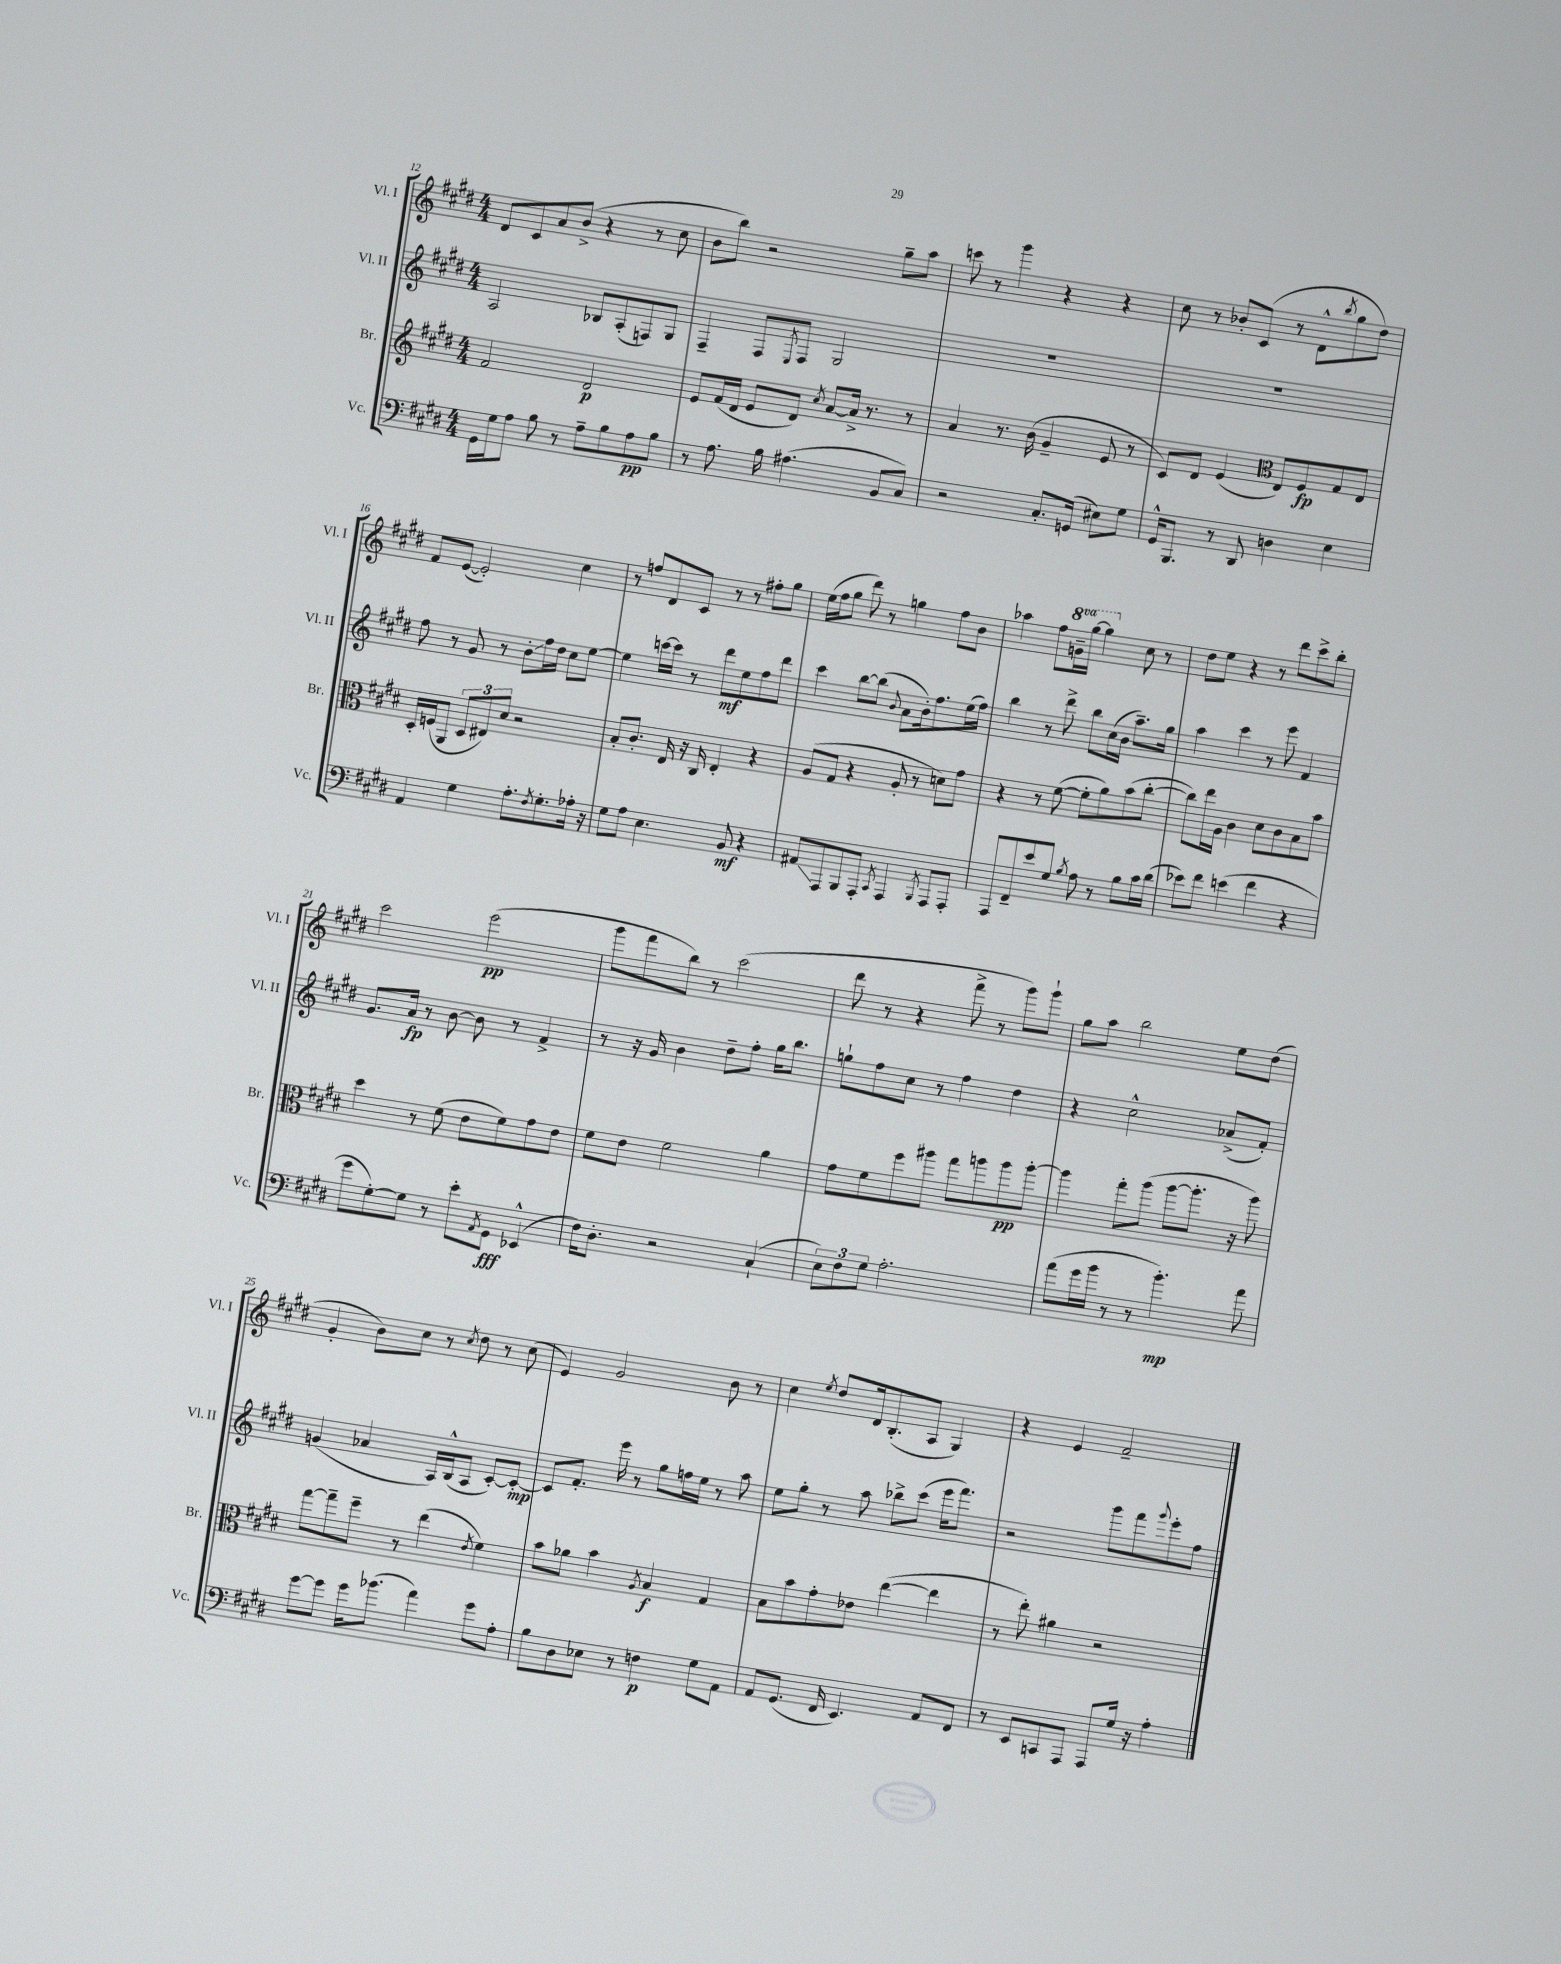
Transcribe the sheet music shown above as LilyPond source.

<<
\new StaffGroup <<
\new Staff = "s0" \with { instrumentName = "Vl. I" shortInstrumentName = "Vl. I" } {
    \clef treble \key e \major \numericTimeSignature \time 4/4 \set Staff.ottavationMarkups = #ottavation-simple-ordinals
    dis'8 cis'8 a'8 b'8->( r4 r8 cis''8 |
    b'8 b''8) r2 gis''8-- a''8 |
    c'''8 r8 gis'''4 r4 r4 |
    cis''8 r8 bes'8-. cis'8( r8 dis'8-^ \acciaccatura { b''8 } gis''8 dis''8) |
    fis'8 e'8~( e'2-.) cis''4 |
    r8 f''8 dis'8 cis'8 r8 r8 fis''8-. gis''8 |
    e''16( fis''16 gis''8 dis'''8) r8 g''4 fis''8 b'8 |
    aes''4 fis''8 \ottava #1 g''16-- gis'''16~ gis'''4 \ottava #0 cis''8 r8 |
    dis''8 e''8 r4 r8 dis'''8 cis'''8-> b''8-. |
    cis'''2 e'''2\pp( |
    gis'''8 fis'''8 b''8) r8 cis'''2( |
    dis'''8 r8 r4 fis'''8-> r8 gis'''8) gis'''8-! |
    gis''8 a''8 b''2 e''8 dis''8( |
    gis'4-. b'8) cis''8 r8 \acciaccatura { cis''8 } dis''8 r8 cis''8( |
    e'4) gis'2 b'8 r8 |
    cis''4 \acciaccatura { e''8 } dis''8 dis'16 b8.-.( a8 gis4) |
    r4 e'4 fis'2-- \bar "|." |
}
\new Staff = "s1" \with { instrumentName = "Vl. II" shortInstrumentName = "Vl. II" } {
    \clef treble \key e \major \numericTimeSignature \time 4/4
    a2 bes8 a8-.( f8) gis8 |
    fis4-- fis8 \acciaccatura { e8 } fis8 gis2 |
    R1 |
    R1 |
    fis''8 r8 gis'8 r8 b'8-.\glissando fis''16 dis''16 cis''8 e''8~ |
    e''4 c'''16~ c'''16 r8 dis'''8\mf e''8 fis''8 dis'''8 |
    cis'''4 b''8~ b''8( \appoggiatura { b'8 } a'8 b'16-.) fis''8. e''16( fis''16) |
    b''4 r8 dis'''8-> b''8 cis''16( b'16 a''8.--) gis''16 |
    a''4 cis'''4 r8 e'''8 fis'4 |
    gis'8. a'16\fp r8 b'8~ b'8 r8 fis'4-> |
    r8 r16 gis'16 b'4 dis''8-- fis''8-. gis''16 b''8. |
    g''8-! fis''8 cis''8 r8 fis''4 dis''4 |
    r4 cis''2-^ aes'8->( fis'8-.) |
    g'4( aes'4 a16) b16-^( a8 cis'8~-.) cis'8~-.\mp |
    cis'8 fis'8.-. e'''16 r8 gis''8 f''16 e''16 r8 a''8 |
    e''8 gis''8-. r8 a''8 bes''8-> cis'''8( e'''16 fis'''8.) |
    r2 gis'''8 fis'''8 \appoggiatura { gis'''8 } e'''8-. fis''8 \bar "|." |
}
\new Staff = "s2" \with { instrumentName = "Br." shortInstrumentName = "Br." } {
    \clef treble \key e \major \numericTimeSignature \time 4/4
    fis'2 dis'2\p |
    e'8 fis'16( dis'16 e'8 dis'8) \acciaccatura { cis''8 } a'8~ a'16-> r8. r8 |
    a'4 r8. b'16( gis'4-- e'8 r8 |
    cis'8) dis'8 e'4( \clef alto e8) fis8\fp gis8 e8 |
    dis16-. f16( a,8 \tuplet 3/2 { dis8 eis8) dis'8 } r2 |
    b8-. cis'8.-. e16 r16 cis16 e4-. r4 |
    a8( gis8 r4 a8-. r8 d'8) gis'8 |
    r4 r8 fis'8~( fis'8-. a'8) b'8( cis''8~-. |
    cis''8) e''16 a16 cis'4 dis'8 cis'8 b8 b'8 |
    dis''4 r8 fis'8( e'8 fis'8) gis'8 e'8 |
    fis'8 e'8 fis'2 a'4 |
    gis'8 fis'8 fis''8 ais''8 gis''8 a''8 a''8\pp a''8~-. |
    a''4 gis''8-. a''8( a''8~ a''8.-. r16 a''8) |
    gis''8~ gis''8-- fis''8-- r8 e''4( \acciaccatura { e'8 } fis'4) |
    b'8 aes'8 b'4 \acciaccatura { a8 } b4\f gis4 |
    b8 b'8 gis'8-. ees'8 e''4~( e''4 |
    r8 e''8-.) ais'4 r2 \bar "|." |
}
\new Staff = "s3" \with { instrumentName = "Vc." shortInstrumentName = "Vc." } {
    \clef bass \key e \major \numericTimeSignature \time 4/4
    gis,16 gis16 a8 b8 r8 a8-- b8 a8\pp b8 |
    r8 a8. b16 ais4.( b,8 cis8) |
    r2 cis8.-. g,16( eis8) gis8 |
    gis,16-^ b,,8. r8 dis,8 d4 e4 |
    a,4 gis4 a8.-. \acciaccatura { fis8 } gis8.-. aes16-. r16 |
    gis8 a8 e4. b,8\mf r4 |
    ais,8\glissando a,,8 b,,8 a,,8-. \acciaccatura { cis,8 } a,,4 \acciaccatura { b,,8 } a,,8 a,,8-. |
    a,,8 fis,8-- e'8 gis8 \acciaccatura { b8 } a8 r8 b8 cis'16 dis'16( |
    ees'8) fis'8 e'4( fis'4 r4 |
    gis'8 gis8~-.) gis8 r8 e'8-. \acciaccatura { a,8 } gis,8\fff ees,4-^( |
    fis16) dis8.-. r2 cis4-!( |
    \tuplet 3/2 { e8) fis8 gis8 } a2.-. |
    a'8( gis'16 b'16 r8 r8 b'4.-.\mp) a'8 |
    gis'8~ gis'8 gis'16 bes'8.( a'4) gis'8 a8-. |
    b8 dis8 ees8 r8 f4\p gis8 a,8 |
    a,8 gis,8.( fis,16 e,4.) a,8 fis,8 |
    r8 e,8 c,8 a,,8 a,,8 gis16 r16 a4-. \bar "|." |
}
>>
>>
\layout { \context { \Score currentBarNumber = #12 } }
